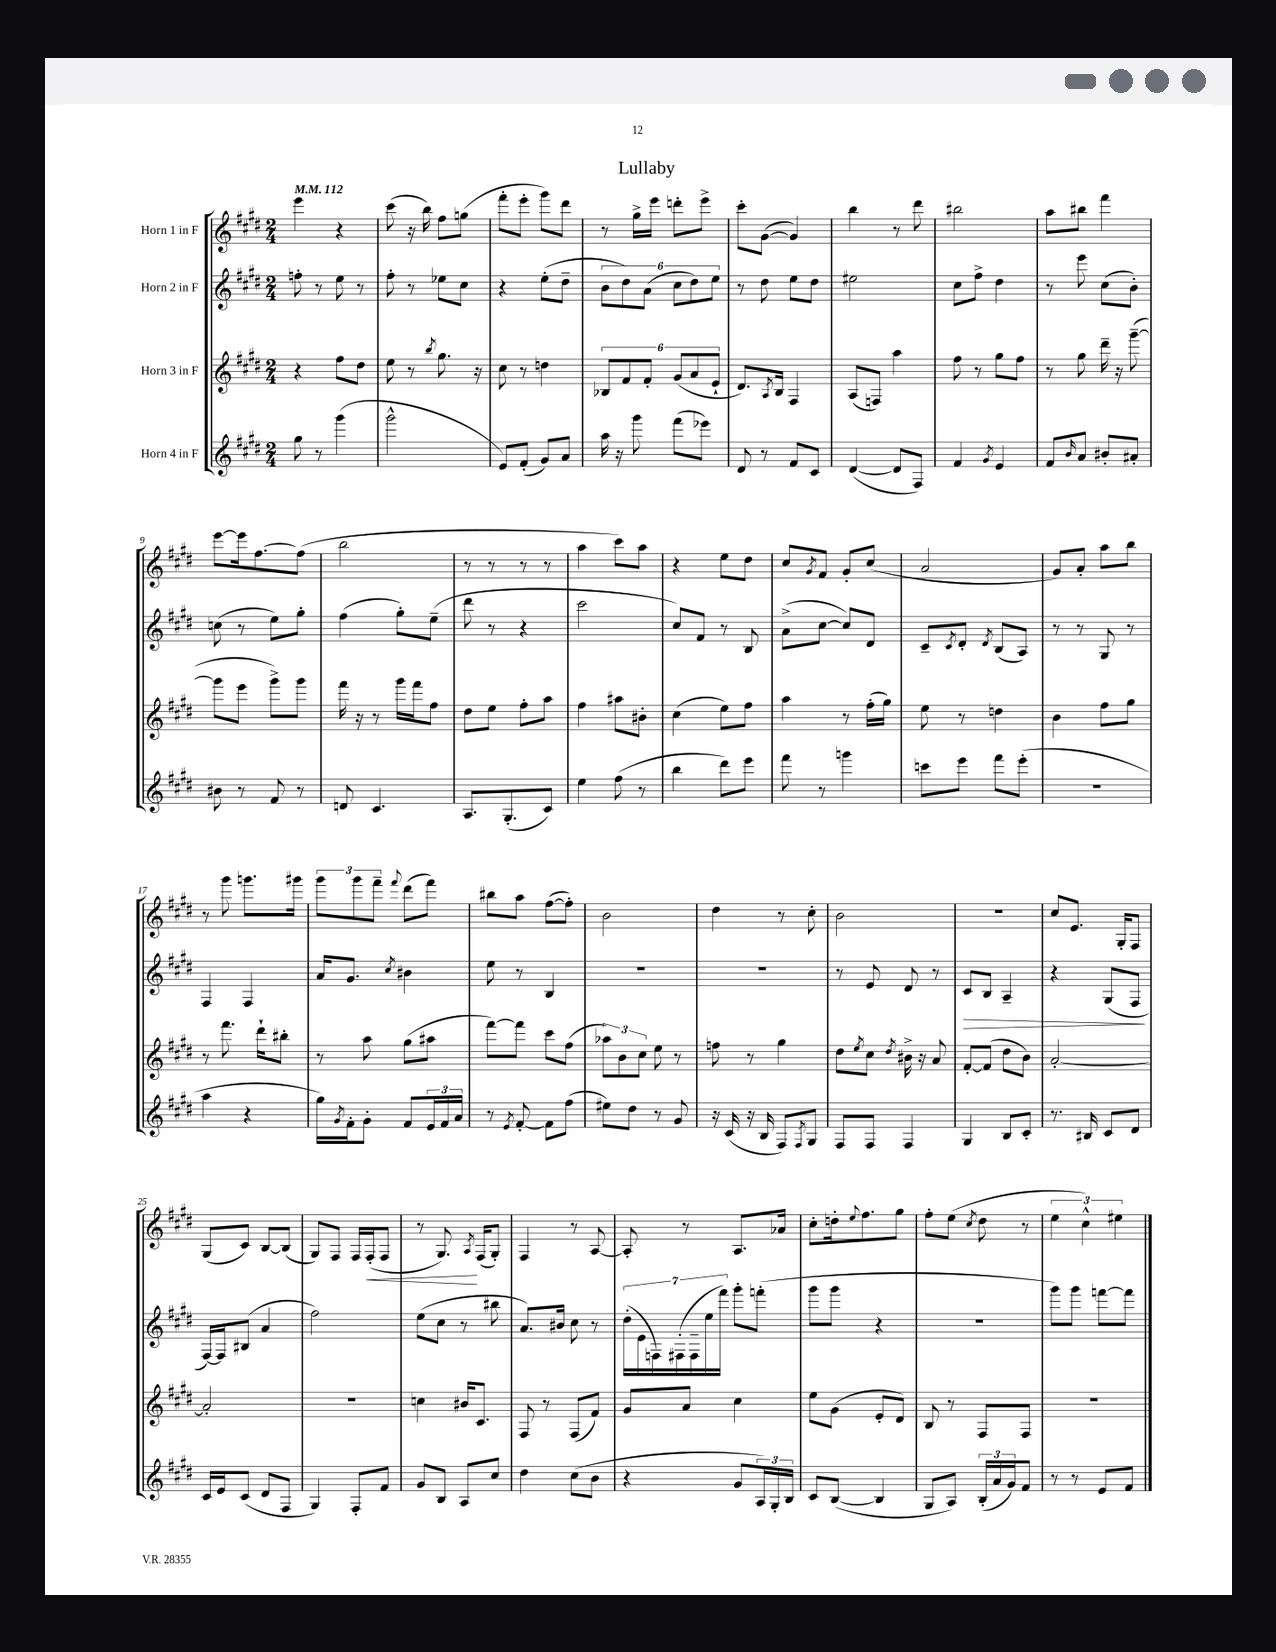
\header { title = "Lullaby" }
<<
\new StaffGroup <<
\new Staff = "s0" \with { instrumentName = "Horn 1 in F" } {
    \clef treble \key e \major \numericTimeSignature \time 2/4 \tempo 4 = 112
    e'''4 r4 |
    cis'''8( r16 b''16) fis''8 g''8( |
    fis'''8-. e'''8-. gis'''8) dis'''8 |
    r8 gis''16-> e'''16 d'''8-. e'''8-> |
    cis'''8-. gis'8~( gis'4) |
    b''4 r8 dis'''8 |
    bis''2 |
    a''8 bis''8 fis'''4 |
    e'''8~ e'''16 fis''8.~ fis''8( |
    b''2 |
    r8 r8 r8 r8 |
    a''4 cis'''8) a''8 |
    r4 e''8 dis''8 |
    cis''8 \acciaccatura { gis'8 } fis'8 gis'8-. cis''8( |
    a'2 |
    gis'8) a'8-. a''8 b''8 |
    r8 gis'''8 g'''8. gis'''16 |
    \tuplet 3/2 { gis'''8 gis'''8 fis'''8-- } \appoggiatura { fis'''8 } dis'''8( fis'''8) |
    bis''8 a''8 fis''8~( fis''8-.) |
    b'2 |
    dis''4 r8 cis''8-. |
    b'2 |
    R2 |
    cis''8 e'8. gis16-. fis8 |
    gis8( cis'8) b8~ b8( |
    gis8) fis8 fis16 fis16-.\<( fis8 |
    r8 gis8.\!) \acciaccatura { a8 } fis16( gis8-.) |
    fis4 r8 a8~ |
    a8-. r8 a8. aes'16 |
    cis''8-. d''16-. \appoggiatura { e''8 } fis''8. gis''8 |
    fis''8-. e''8( \acciaccatura { cis''8 } dis''8 r8 |
    \tuplet 3/2 { e''4 cis''4-^) eis''4 } \bar "|." |
}
\new Staff = "s1" \with { instrumentName = "Horn 2 in F" } {
    \clef treble \key e \major \numericTimeSignature \time 2/4
    f''8-. r8 e''8 r8 |
    fis''8-. r8 ees''8 cis''8 |
    r4 e''8-.( dis''8-- |
    \tuplet 6/4 { b'8 dis''8) a'8( cis''8 dis''8) e''8 } |
    r8 dis''8 e''8 dis''8 |
    eis''2 |
    cis''8 fis''8-> dis''4 |
    r8 e'''8 cis''8( b'8-.) |
    c''8( r8 e''8) gis''8-. |
    fis''4( gis''8-.) e''8--( |
    dis'''8 r8 r4 |
    cis'''2 |
    cis''8) fis'8 r8 b8 |
    a'8->( cis''8~ cis''8) dis'8 |
    cis'8-- \acciaccatura { cis'8 } dis'8-. \acciaccatura { dis'8 } b8( a8) |
    r8 r8 gis8 r8 |
    fis4 fis4 |
    a'16 gis'8. \acciaccatura { cis''8 } bis'4 |
    e''8 r8 b4 |
    R2 |
    r2 |
    r8 e'8 dis'8 r8 |
    cis'8\> b8 a4-- |
    r4 gis8( fis8\! |
    fis16~) fis16 bis8( a'4 |
    fis''2) |
    e''8( cis''8 r8 bis''8 |
    a'8.) bis'16 cis''8 r8 |
    \tuplet 7/4 { dis''16-.( e'16 f16) fis16-.( fis16-- e''16 fis'''16) } gis'''8-. f'''8-.( |
    gis'''8 gis'''8 r4 |
    R2 |
    gis'''8) gis'''8 f'''8~ f'''8 \bar "|." |
}
\new Staff = "s2" \with { instrumentName = "Horn 3 in F" } {
    \clef treble \key e \major \numericTimeSignature \time 2/4
    r4 fis''8 dis''8 |
    e''8 r8 \acciaccatura { b''8 } gis''8. r16 |
    cis''8 r8 d''4 |
    \tuplet 6/4 { bes8 fis'8 fis'8-. gis'8( a'8 e'8-! } |
    dis'8.) \acciaccatura { a8 } b16 fis4 |
    a8( f8) a''4 |
    fis''8 r8 gis''8 fis''8 |
    r8 gis''8 dis'''16-- r16 gis'''8~--( |
    gis'''8 e'''8 gis'''8->) gis'''8 |
    fis'''16 r16 r8 gis'''16 fis'''16 fis''8 |
    dis''8 e''8 fis''8-. a''8 |
    fis''4 ais''8 bis'8-. |
    cis''4( e''8) fis''8 |
    a''4 r8 fis''16-.( gis''16) |
    e''8 r8 d''4 |
    b'4 fis''8 gis''8 |
    r8 fis'''8. dis'''16-! bis''8-. |
    r8 a''8 gis''8( ais''8 |
    fis'''8~) fis'''8 cis'''8 fis''8( |
    \tuplet 3/2 { aes''8) b'8 cis''8 } e''8 r8 |
    f''8 r8 gis''4 |
    dis''8 \acciaccatura { e''8 } cis''8 \acciaccatura { dis''8 } bis'16-> r16 a'8 |
    fis'8~-. fis'8( dis''8 b'8) |
    a'2~-. |
    a'2-. |
    R2 |
    c''4 bis'16 cis'8. |
    fis8 r8 fis8( fis'8) |
    gis'8 a'8 cis''4 |
    e''8 gis'8( e'8-. dis'8) |
    b8 r8 fis8 fis8 |
    r2 \bar "|." |
}
\new Staff = "s3" \with { instrumentName = "Horn 4 in F" } {
    \clef treble \key e \major \numericTimeSignature \time 2/4
    gis''8 r8 gis'''4( |
    gis'''2-^ |
    e'8) fis'8-.( gis'8) a'8 |
    a''16 r16 gis'''8 fis'''8( ees'''8) |
    dis'8 r8 fis'8 cis'8 |
    dis'4~( dis'8 fis8) |
    fis'4 \acciaccatura { gis'8 } e'4 |
    fis'8 \grace { b'16 } a'8 bis'8-. ais'8-. |
    bis'8 r8 fis'8 r8 |
    d'8 cis'4. |
    a8. gis8.-.( cis'8) |
    e''4 fis''8( r8 |
    b''4 dis'''8) e'''8 |
    fis'''8 r8 g'''4 |
    c'''8 e'''8 fis'''8 e'''8-.( |
    R2 |
    a''4 r4 |
    gis''16) \acciaccatura { gis'8 } fis'16-. gis'8-. fis'8 \tuplet 3/2 { e'16 fis'16 a'16 } |
    r8 \acciaccatura { e'8 } fis'8~-. fis'8 fis''8( |
    eis''8) dis''8 r8 gis'8 |
    r16 cis'16( r16 b16 fis8) \acciaccatura { fis8 } gis8 |
    fis8 fis8 fis4 |
    gis4 b8 cis'8-. |
    r8. bis16 cis'8 dis'8 |
    cis'16 e'16 cis'8( dis'8 fis8 |
    gis4) fis8-. fis'8 |
    gis'8 b8 a8 cis''8 |
    dis''4 cis''8( b'8 |
    r4 gis'8 \tuplet 3/2 { a16) gis16-. b16 } |
    cis'8 b8~( b4 |
    gis8 a8) \tuplet 3/2 { b16-.( a'16 gis'16) } fis'8 |
    r8 r8 e'8 fis'8 \bar "|." |
}
>>
>>
